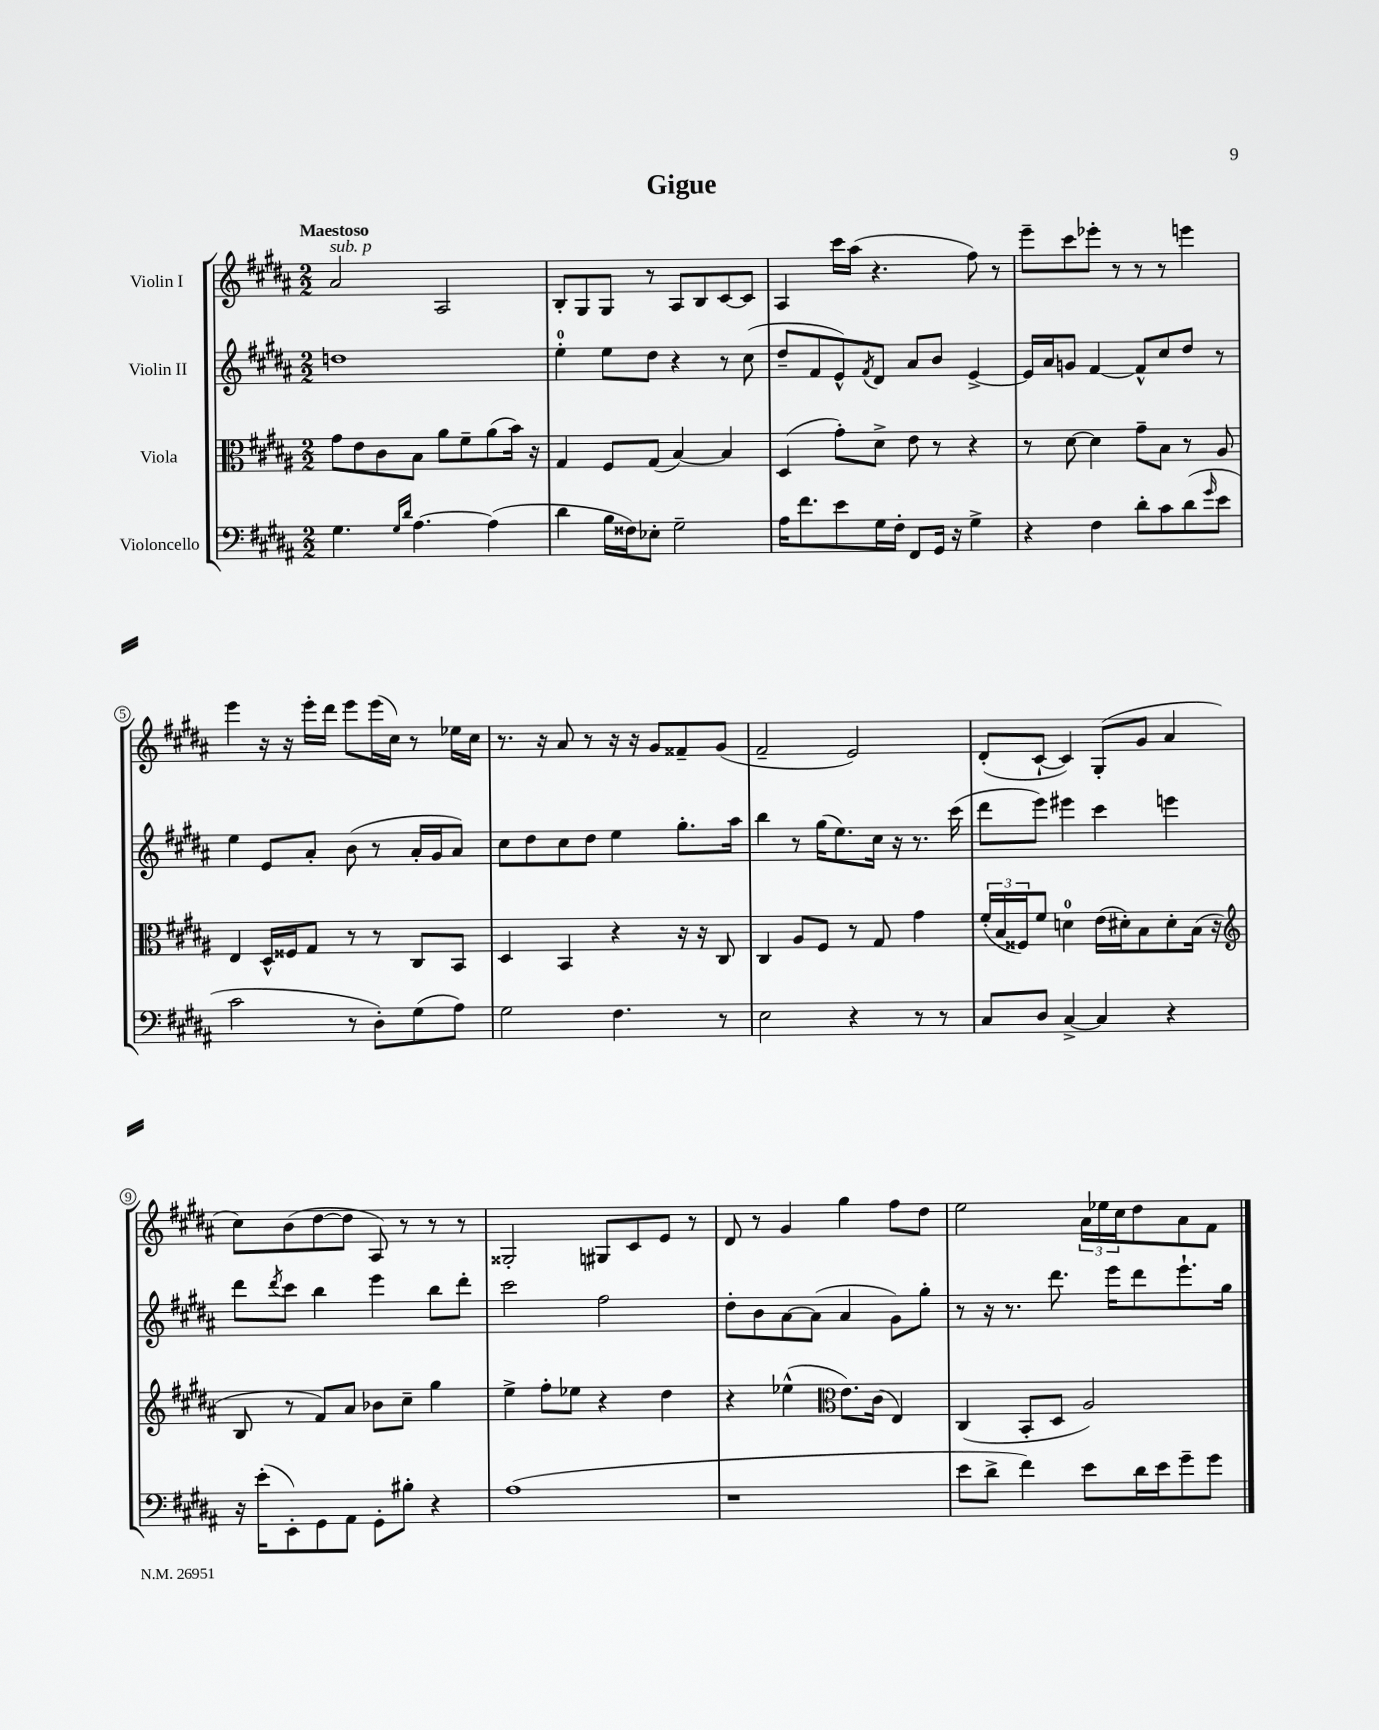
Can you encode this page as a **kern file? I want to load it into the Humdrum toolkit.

**kern	**kern	**kern	**kern
*staff4	*staff3	*staff2	*staff1
*clefF4	*clefC3	*clefG2	*clefG2
*k[f#c#g#d#a#]	*k[f#c#g#d#a#]	*k[f#c#g#d#a#]	*k[f#c#g#d#a#]
*M2/2	*M2/2	*M2/2	*M2/2
4.G#	8g#	1dd	2a#
.	8e	.	.
.	8c#	.	.
16qqG#	.	.	.
16qqd#	.	.	.
[4.A#	8B	.	.
.	8a#	.	2A#
.	8f#~	.	.
(4A#]	(8a#	.	.
.	16b)	.	.
.	16r	.	.
=	=	=	=
4d#	4G#	4ee'	8B'
.	.	.	8G#
16B	8F#	8ee	8G#
16F##)	.	.	.
8E-'	(8G#	8dd#	8r
2G#~	[4B)	4r	8A#
.	.	.	8B
.	4B]	8r	[8c#
.	.	(8cc#	8c#]
=	=	=	=
16A#	(4D#	8dd#~	4A#
8.f#	.	.	.
.	.	8f#	.
8e	8g#')	8e^^)	16ccc#
.	.	.	(16aa#
.	.	8qf#	.
16G#	8d#^	8d#	4.r
16F#'	.	.	.
8FF#	8e	8a#	.
16GG#	8r	8b	.
16r	.	.	.
4G#^	4r	[4e^	8ff#)
.	.	.	8r
=	=	=	=
4r	8r	16e]	8eee~
.	.	16a#	.
.	[8d#	8g	8ccc#
4F#	4d#]	[4f#	8eee-'
.	.	.	8r
8d#'	8g#~	8f#^^]	8r
8c#	8B	8cc#	8r
(8d#	8r	8dd#	4eee
16qqg#	.	.	.
8e	8A#	8r	.
=	=	=	=
2c#	4E	4ee	4eee
.	16D#^^	8e	16r
.	16F##	.	16r
.	8G#	8a#'	16eee'
.	.	.	16ddd#
8r	8r	(8b	8eee
8D#')	8r	8r	(16eee
.	.	.	16cc#)
(8G#	8C#	16a#'	8r
.	.	16g#	.
8A#)	8BB	8a#)	16ee-
.	.	.	16cc#
=	=	=	=
2G#	4D#	8cc#	8.r
.	.	8dd#	.
.	.	.	16r
.	4BB	8cc#	8a#
.	.	8dd#	8r
4.F#	4r	4ee	16r
.	.	.	16r
.	.	.	8g#
.	16r	8.gg#'	8f##~
.	16r	.	.
8r	8C#	.	(8g#
.	.	16aa#	.
=	=	=	=
2E	4C#	4bb	2f#~
.	8A#	8r	.
.	8F#	(16gg#	.
.	.	8.ee)	.
4r	8r	.	2e)
.	8G#	16cc#	.
.	.	16r	.
8r	4g#	8.r	.
8r	.	.	.
.	.	(16ccc#	.
=	=	=	=
8C#	(24f#'	8ddd#	(8d#'
.	24B	.	.
.	24F##)	.	.
8D#	8f#	8eee)	[8c#`
[4C#^	4d	4eee#	4c#])
4C#]	(16e	4ccc#	(8G#'
.	16d#')	.	.
.	8B	.	8g#
4r	8d#'	4eee	4a#
.	(16B	.	.
.	16r	.	.
=	=	=	=
*	*clefG2	*	*
16r	8B	8ddd#	8cc#)
(16e'	.	.	.
.	.	8qddd#	.
8EE')	8r	8ccc#	(8b
8GG#	8f#)	4bb	[8dd#
8AA#	8a#	.	8dd#]
8GG#'	8b-	4eee	8A#)
8B#'	8cc#~	.	8r
4r	4gg#	8bb	8r
.	.	8ddd#'	8r
=	=	=	=
(1A#	4ee^	2ccc#	2G##'
.	8ff#'	.	.
.	8ee-	.	.
.	4r	2ff#	8G#
.	.	.	8c#
.	4dd#	.	8e
.	.	.	8r
=	=	=	=
1r	4r	8dd#'	8d#
.	.	8b	8r
.	(4ee-^^	[8a#	4g#
.	.	(8a#]	.
*	*clefC3	*	*
.	8.e)	4a#	4gg#
.	(16c#	.	.
.	4E)	8g#)	8ff#
.	.	8gg#'	8dd#
=	=	=	=
8e	(4C#	8r	2ee
8d#^	.	16r	.
.	.	8.r	.
4f#)	8BB'	.	.
.	8D#	8.ddd#	.
8e	2A#)	.	24a#
.	.	.	24ee-
.	.	16eee	.
.	.	.	24cc#
16d#	.	8ddd#	8dd#
16e	.	.	.
8g#~	.	8.eee`	8a#
8g#	.	.	8f#
.	.	16gg#	.
==	==	==	==
*-	*-	*-	*-
